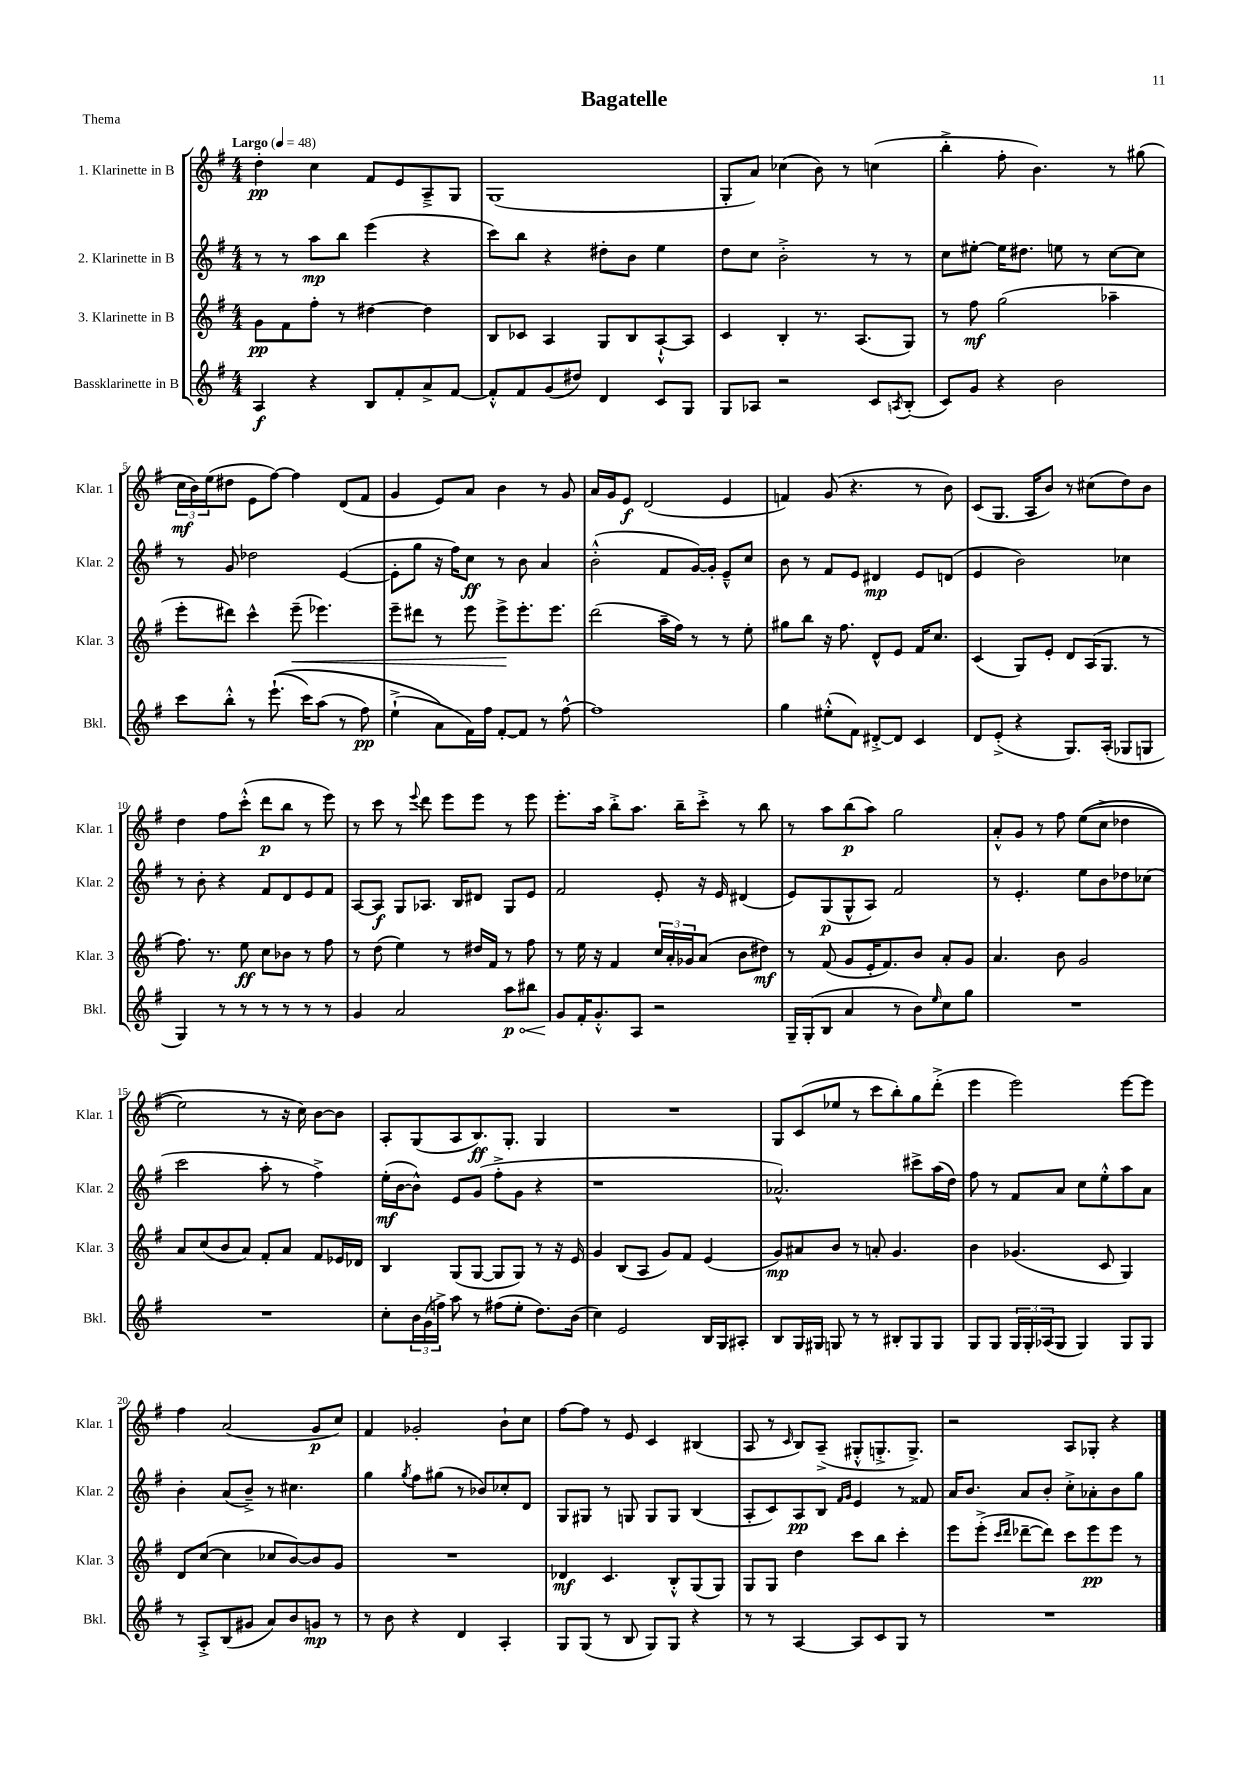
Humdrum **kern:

**kern	**kern	**kern	**kern
*staff4	*staff3	*staff2	*staff1
*clefG2	*clefG2	*clefG2	*clefG2
*k[f#]	*k[f#]	*k[f#]	*k[f#]
*M4/4	*M4/4	*M4/4	*M4/4
*MM48	*MM48	*MM48	*MM48
4A/	8g\L	8r	4dd'\
.	8f#\	8r	.
4r	8ff#'\J	8aa\L	4cc\
.	8r	8bb\J	.
8B/L	[4dd#\	(4eee\	8f#/L
8f#'/	.	.	8e/
8a^/	4dd#\]	4r	8A~^/
[8f#/J	.	.	8G/J
=	=	=	=
8f#'^^/]L	8B/L	8ccc\L)	(1G
8f#/	8c-/J	8bb\J	.
(8g/	4A/	4r	.
8dd#/J)	.	.	.
4d/	8G/L	8dd#'\L	.
.	8B/	8b\J	.
8c/L	[8A`^^/	4ee\	.
8G/J	8A/]J	.	.
=	=	=	=
8G/L	4c/	8dd\L	8G'/L
8A-/J	.	8cc\J	8a/J)
2r	4B'/	2b'^\	(4cc-\
.	8.r	.	8b\)
.	.	.	8r
.	(8.A/L	.	.
8c/L	.	8r	(4cc\
8qA/	.	.	.
(8B'/J	8G/J)	8r	.
=	=	=	=
8c/L)	8r	8cc\L	4bb'^\
8g/J	8ff#\	[8ee#'\J	.
4r	(2gg\	16ee#\]LK	8ff#'\
.	.	8.dd#\J	.
.	.	.	4.b\)
2b\	.	8ee\	.
.	.	8r	.
.	4aa-~\	[8cc\L	8r
.	.	8cc\]J	(8gg#\
=	=	=	=
8ccc\L	8eee'\L	8r	24cc\LL
.	.	.	24b\)
.	.	.	(24ee\J
8bb'^^\J	8ddd#\J)	8g/	8dd#\J
8r	4ccc^^\	2dd-\	8e\L
&((8.eee`\	.	.	[8ff#\J)
.	(8eee~\	.	4ff#\]
16ccc\LK)	.	.	.
(8aa\J	4.eee-\)	.	.
8r	.	([4e/	(8d/L
8ff#\)	.	.	8f#/J
=	=	=	=
(4ee`^\	8eee~\L	8e'\]L	4g/
.	8ddd#\J	8gg\J	.
8a\L&)	8r	16r	8e/L)
.	.	16ff#\LK)	.
16f#\L)	8eee\	8cc\J	8a/J
16ff#\JJ	.	.	.
[8f#'/L	8eee^\L	8r	4b\
8f#/]J	8.eee'\	8b\	.
8r	.	4a/	8r
.	8.eee\J	.	.
[8ff#^^\	.	.	8g/
=	=	=	=
1ff#]	(2ddd\	(2b'^^\	16a/LL
.	.	.	16g/J
.	.	.	8e/J
.	.	.	(2d/
.	16aa~\LL	8f#/L	.
.	16ff#\JJ)	.	.
.	8r	[16g/L)	.
.	.	16g'/]JJ	.
.	8r	8e~^^/L	4e/
.	8ee'\	8cc/J	.
=	=	=	=
4gg\	8gg#\L	8b\	4f/)
.	8bb\J	8r	.
(8ee#'^^\L	16r	8f#/L	(8g/
.	8.ff#\	.	.
8f#\J)	.	8e/J	4.r
[8d#'^/L	8d^^/L	4d#/	.
8d#/]J	8e/J	.	.
4c/	16f#/LK	8e/L	8r
.	8.cc/J	.	.
.	.	(8d/J	8b\)
=	=	=	=
8d/L	(4c/	4e/	(8c/L
(8e'^/J	.	.	8.G/J
4r	8G/L)	2b\)	.
.	.	.	16A/LK
.	8e'/J	.	8b/J)
8.G/L)	8d/L	.	8r
.	(16A/K	.	(8cc#\L
(16A'/Jk	8.G/J	.	.
8G-/L	.	4cc-\	8dd\)
8G/J	8r	.	8b\J
=	=	=	=
4G/)	8.ff#\)	8r	4dd\
.	.	8b'\	.
.	8.r	.	.
8r	.	4r	8ff#\L
8r	8ee\	.	(8ccc'^^\J
8r	8cc\L	8f#/L	8ddd\L
8r	8b-\J	8d/	8bb\J
8r	8r	8e/	8r
8r	8ff#\	8f#/J	8eee\)
=	=	=	=
4g/	8r	[8A/L	8r
.	(8dd\	8A/]J	8ccc\
2a/	4ee\)	8G/L	8r
.	.	.	8qqeee/
.	.	8.A-/J	8ddd\
.	8r	.	8eee\L
.	.	16B/LK	.
.	16dd#/LL	8d#/J	8eee\J
.	16f#/JJ	.	.
8aa\L	8r	8G/L	8r
8bb#\J	8ff#\	8e/J	8eee\
=	=	=	=
8g/L	8r	2f#/	8.eee'\L
16f#'/K	16ee\	.	.
8.g'^^/	16r	.	16aa\Jk
.	4f#/	.	8bb'^\L
8A/J	.	.	8.aa\J
2r	24cc/LL	8e'/	.
.	24a'/	.	.
.	.	.	16bb~\LK
.	24g-/J	.	.
.	(8a/J	16r	8ccc'^\J
.	.	16e/	.
.	8b\L	(4d#/	8r
.	8dd#\J)	.	8bb\
=	=	=	=
16G~/LL	8r	8e/L)	8r
(16G'/J	.	.	.
8B/J	(8f#/	(8G/	8aa\L
4a/	8g/L	8G^^/	(8bb\
.	16e'/K	8A/J)	8aa\J)
.	8.f#/)	.	.
8r	.	2f#/	2gg\
8b\L)	8b/J	.	.
16qqee/	.	.	.
8cc\	8a'/L	.	.
8gg\J	8g/J	.	.
=	=	=	=
1r	4.a/	8r	8a'^^/L
.	.	4.e'/	8g/J
.	.	.	8r
.	8b\	.	8ff#\
.	2g/	8ee\L	&((8ee\L
.	.	8b\	8cc^\J
.	.	8dd-\	4dd-\
.	.	(8cc-\J	.
=	=	=	=
1r	8a/L	2ccc\	2ee\)
.	(8cc/	.	.
.	8b/	.	.
.	8a/J)	.	.
.	8f#'/L	8aa'\	8r
.	8a/J	8r	16r
.	.	.	16cc\&)
.	8f#/L	4ff#^\)	[8b\L
.	16e-/L	.	8b\]J
.	16d-/JJ	.	.
=	=	=	=
8cc'\L	4B/	(16ee'\LL	8A'/L
.	.	[16b\J	.
24b\L	.	8b^^\]J)	(8G/
(24g\	.	.	.
24ff^\JJ)	.	.	.
8aa\	(8G/L	8e/L	8A/
8r	[8G/J	(8g/J	8.B/)
(8ff#\L	8G/]L	8ff#'^\L	.
.	.	.	8.G'/J
8ee'\J	8G/J)	8g\J	.
8.dd\L)	8r	4r	4G/
.	16r	.	.
(16b\Jk	16e/	.	.
=	=	=	=
4cc\)	4g/	1r	1r
2e/	(8B/L	.	.
.	8A/J	.	.
.	8g/L)	.	.
.	8f#/J	.	.
16B/LL	(4e/	.	.
16G/J	.	.	.
8A#'/J	.	.	.
=	=	=	=
8B/L	8g/L)	2.a-^^/)	8G/L
16G/L	8a#/	.	(8c/
16G#/JJ	.	.	.
8G/	8b/J	.	8ee-/J
8r	8r	.	8r
8r	8a'/	.	8ccc\L
8B#'/L	4.g/	.	8bb'\)
8G/	.	8ccc#^\L	8gg\
8G/J	.	(16aa\L	(8ddd'^\J
.	.	16dd\JJ)	.
=	=	=	=
8G/L	4b\	8ff#\	4eee\
8G/J	.	8r	.
24G/LL	(4.g-/	8f#/L	2eee\)
24G'/	.	.	.
(24A-/J	.	.	.
8G/J	.	8a/J	.
4G/)	.	8cc\L	.
.	8c/	8ee'^^\	.
8G/L	4G/)	8aa\	[8eee\L
8G/J	.	8a\J	8eee\]J
=	=	=	=
8r	8d/L	4b'\	4ff#\
8A'^/L	([8cc/J	.	.
(8B/	4cc\]	(8a/L	(2a/
8g#/J	.	8b~^/J)	.
8a/L)	8cc-/L	8r	.
8b/	[8b/)	4.cc#\	.
8g/J	8b/]	.	8g/L
8r	8g/J	.	8cc/J)
=	=	=	=
8r	1r	4gg\	4f#/
8b\	.	.	.
.	.	8qgg/	.
4r	.	8ff#\L	2g-'/
.	.	(8gg#\J	.
4d/	.	8r	.
.	.	8b-/L)	.
4A'/	.	8cc-'/	8b`\L
.	.	8d/J	8cc\J
=	=	=	=
8G/L	4d-/	8G/L	[8ff#\L
(8G/J	.	8G#/J	8ff#\]J
8r	4.c/	8r	8r
8B/	.	8G/	8e/
8G/L)	.	8G/L	4c/
8G/J	8B'^^/L	8G/J	.
4r	(8G/	(4B/	(4B#/
.	8G/J)	.	.
=	=	=	=
8r	8G/L	8A'/L	8A/
8r	8G/J	8c/)	8r
.	.	.	16qqc/
[4A/	4dd\	8A/	8B/L)
.	.	8B/J	(8A~^/J
.	.	16qqf#/LL	.
.	.	16qqg/JJ	.
8A/]L	8ccc\L	4e/	8G#'^^/L
8c/	8bb\J	.	8.G'^/
8G/J	4ccc'\	8r	.
.	.	.	8.G^/J)
8r	.	8f##/	.
=	=	=	=
1r	8eee\L	16a/LK	2r
.	.	8.b/J	.
.	(8eee'^\J	.	.
.	16qqccc/LL	.	.
.	16qqddd/JJ	.	.
.	[8ddd-~\L	8a/L	.
.	8ddd-\]J)	8b'/J	.
.	8ccc\L	8cc'^\L	8A/L
.	8eee\	8a-'\	8G-'/J
.	8eee\J	8b\	4r
.	8r	8gg\J	.
==	==	==	==
*-	*-	*-	*-
